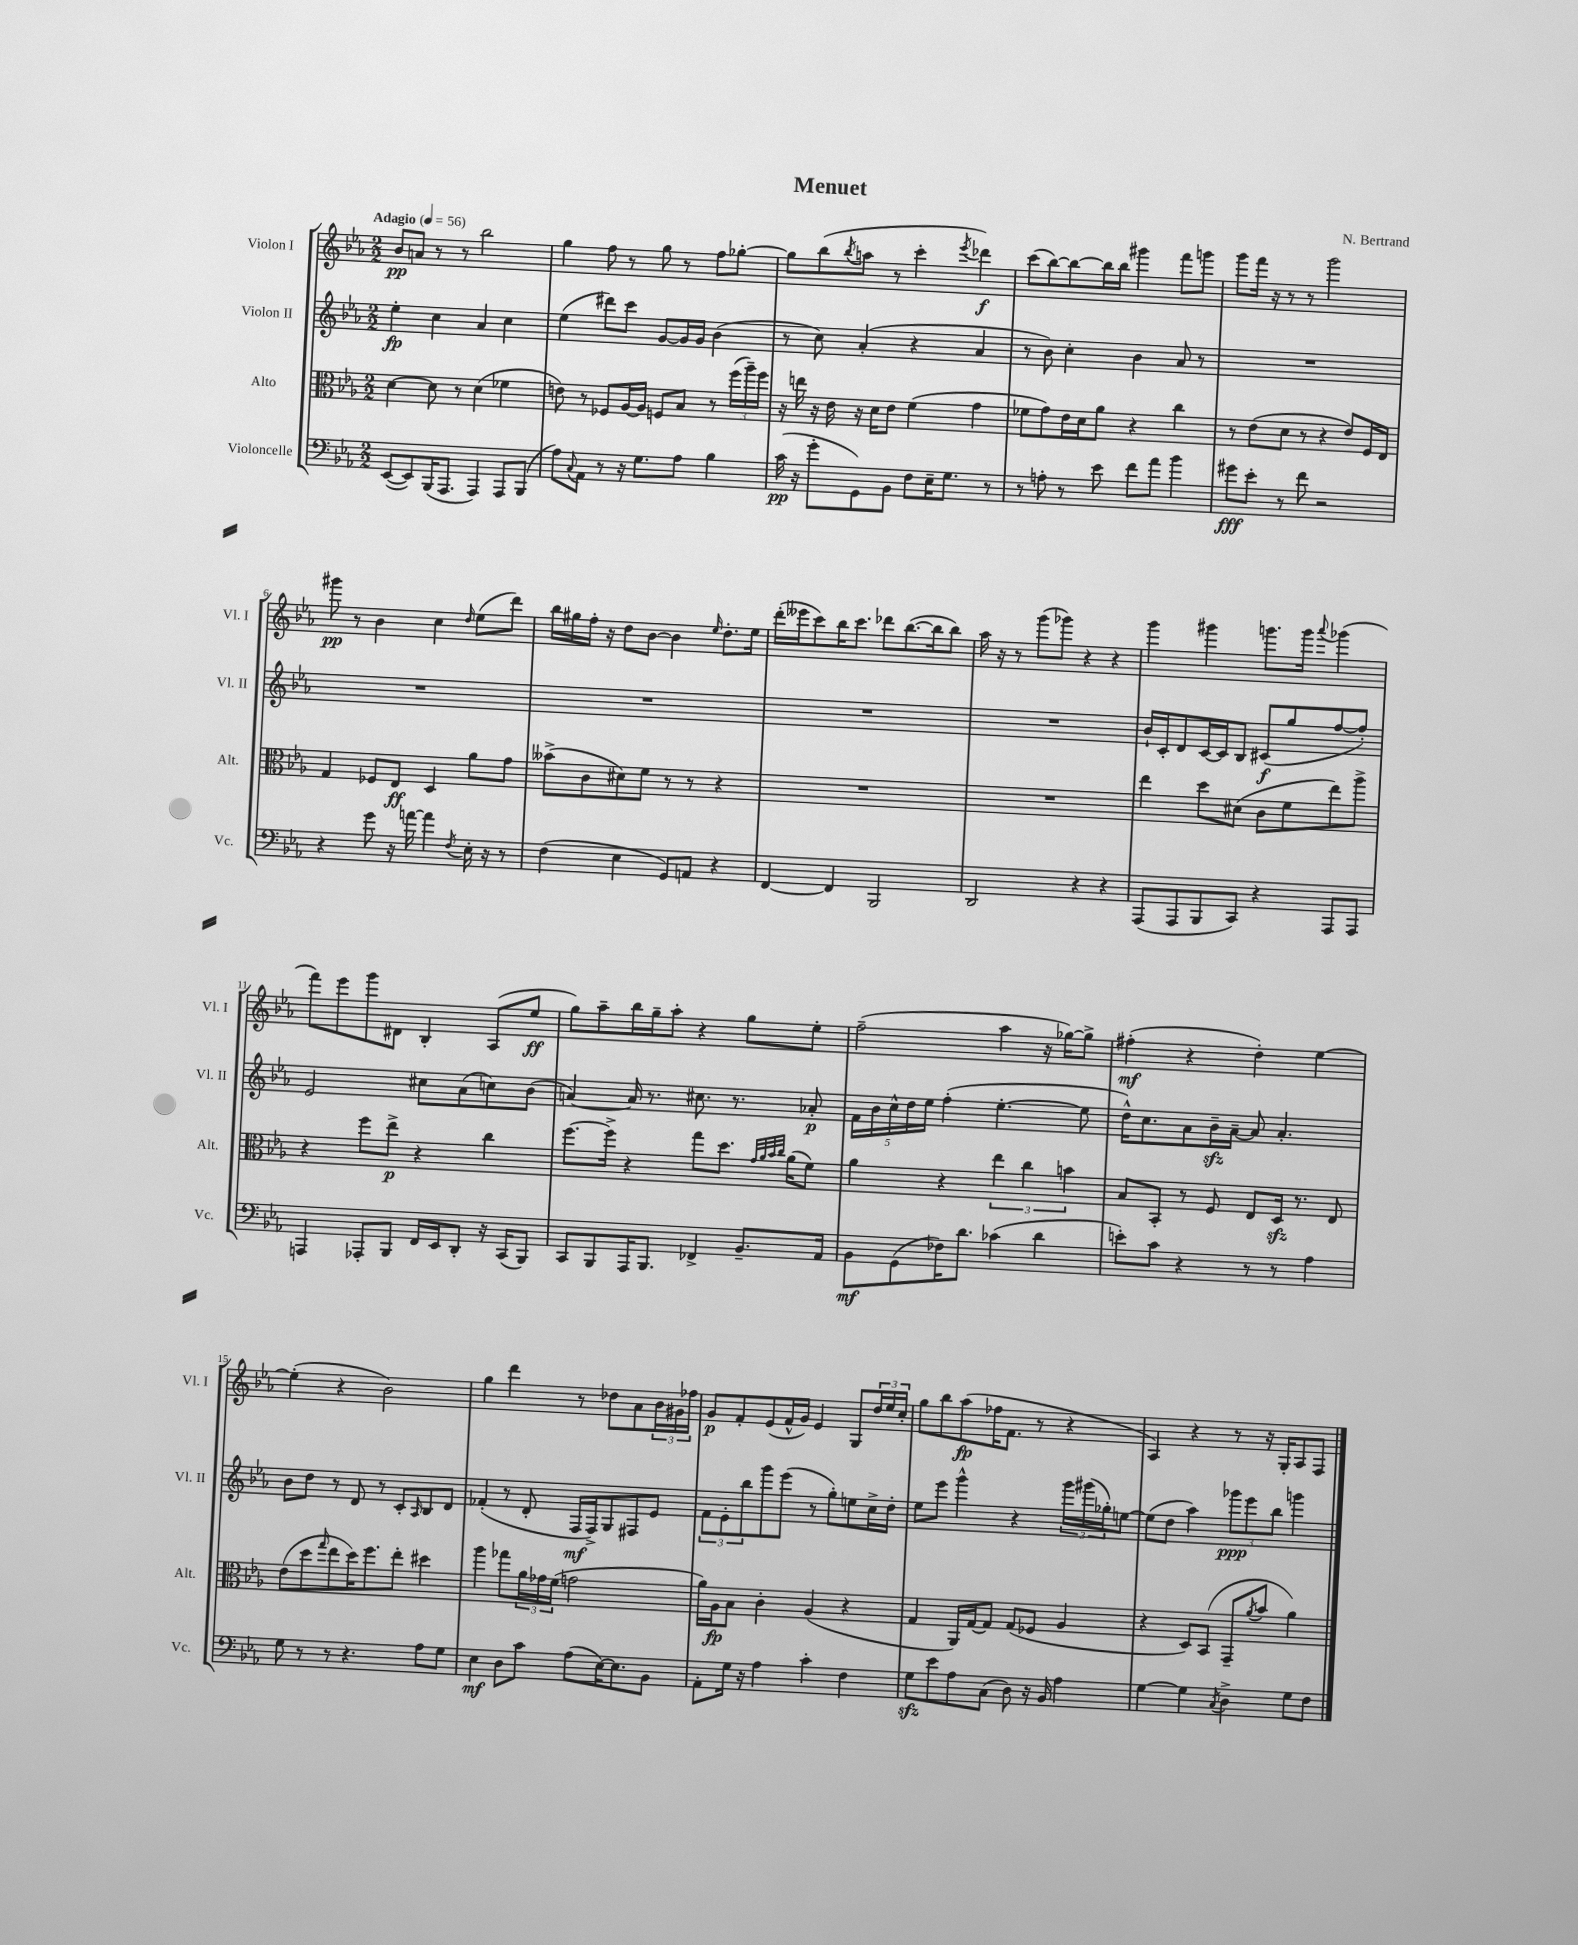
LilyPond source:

\header { title = "Menuet" composer = "N. Bertrand" }
<<
\new StaffGroup <<
\new Staff = "s0" \with { instrumentName = "Violon I" shortInstrumentName = "Vl. I" } {
    \clef treble \key ees \major \numericTimeSignature \time 2/2 \tempo "Adagio" 4 = 56
    bes'8\pp a'8 r8 r8 bes''2 |
    g''4 f''8 r8 g''8 r8 f''8 ges''8~-. |
    ges''8 bes''8( \acciaccatura { bes''8 } a''8 r8 c'''4-. \acciaccatura { ees'''8 } des'''4\f) |
    c'''8( bes''8~) bes''8~ bes''16 bes''16 gis'''4 f'''8 g'''8 |
    g'''8 f'''16 r16 r8 r8 g'''2 |
    gis'''8\pp r8 bes'4 c''4 \grace { d''16 } ees''8( d'''8) |
    bes''16 gis''16 f''16-. r16 d''8 bes'8~ bes'4 \grace { ees''16 } d''8.-. ees''16 |
    d'''16-.( eeses'''16 c'''8) bes''16 c'''8. des'''8 bes''8.~( bes''16 bes''8) |
    aes''16 r16 r8 g'''8( ges'''8) r4 r4 |
    g'''4 gis'''4 g'''8. g'''16 \appoggiatura { aes'''8 } ges'''4( |
    f'''8) ees'''8 g'''8 dis'8 bes4-. aes8( ees''8\ff |
    g''8) aes''8-- bes''16 g''16-- aes''8-. r4 g''8 ees''8-. |
    f''2--( aes''4 r16 ges''16~) ges''8-> |
    fis''4-.\mf( r4 d''4-.) ees''4~ |
    ees''4-.( r4 bes'2) |
    g''4 d'''4 r8 des''8 aes'8 \tuplet 3/2 { bes'16 gis'16 fes''16 } |
    g'8\p f'8-. ees'8( f'16-^ g'16) ees'4 g8 \tuplet 3/2 { d''16 ees''16 c''16-. } |
    g''8 bes''8 aes''8\fp( fes''16 f'8. r8 r4 |
    aes4) r4 r8 r16 g16-. aes8 f8 \bar "|." |
}
\new Staff = "s1" \with { instrumentName = "Violon II" shortInstrumentName = "Vl. II" } {
    \clef treble \key ees \major \numericTimeSignature \time 2/2
    ees''4-.\fp c''4 aes'4 c''4 |
    ees''4( dis'''8) c'''8 g'8~ g'16 g'16 bes'4( |
    r8 c''8) aes'4-.( r4 aes'4 |
    r8 bes'8) c''4-. bes'4 aes'8 r8 |
    R1 |
    R1 |
    R1 |
    R1 |
    R1 |
    bes'16-! c'16-. d'8 c'16~ c'16 bes8 cis'8\f( g''8 f''8~ f''8-.) |
    ees'2 cis''8 aes'8( c''8) bes'8( |
    a'4~) a'16 r8. cis''8. r8. aes'8-.\p |
    \tuplet 5/4 { f'16 bes'16 c''16-^ d''16 ees''16 } f''4-.( ees''4.~-. ees''8 |
    d''16-^) c''8. aes'8 bes'16--\sfz aes'16~-- aes'8 aes'4.-. |
    bes'8 d''8 r8 d'8 r8 c'8-. \grace { aes16 } bes8 d'8 |
    fes'4-.( r8 d'8-. f16\mf f16->) g8 fis8 ees'8 |
    \tuplet 3/2 { f'8 ees'8-. bes''8 } g'''8 ees'''8( r8 g''8-.) e''8 c''16-> d''16-. |
    ees''8 ees'''8 g'''4-^ r4 \tuplet 3/2 { g'''16 gis'''16( ges''16-.) } e''8~ |
    e''8( d''8 aes''4) \tuplet 3/2 { ges'''8\ppp ees'''8 bes''8 } g'''4 \bar "|." |
}
\new Staff = "s2" \with { instrumentName = "Alto" shortInstrumentName = "Alt." } {
    \clef alto \key ees \major \numericTimeSignature \time 2/2
    d'4~ d'8 r8 d'4( fes'4 |
    e'8) r8 fes8 aes16~ aes16 f8 bes8 r8 \tuplet 3/2 { f''16( aes''16--) f''16 } |
    r16 e''16 r16 ees'16 r16 d'16 ees'8 f'4( g'4 |
    fes'8 g'8) ees'16 d'16 aes'8 r4 c''4 |
    r8 ees'8( d'8 r8 r4 ees'8) f16 ees16 |
    g4 fes8 ees8\ff d4 aes'8 g'8 |
    beses'8->( c'8 dis'8) f'8 r8 r8 r4 |
    R1 |
    R1 |
    ees''4 d''8 dis'8( c'8 f'8 ees''8) aes''8-> |
    r4 f''8 ees''8->\p r4 c''4 |
    f''8.~ f''16-> r4 g''8 d''8. \grace { g'32 aes'32 bes'32 c''32 } aes'16( f'8) |
    aes'4 r4 \tuplet 3/2 { ees''4 c''4 b'4 } |
    bes8 bes,8-. r8 f8 ees8 d16\sfz r8. ees8 |
    ees'8( d''8 \grace { g''16 } ees''8 d''16) f''8. ees''8-. dis''4 |
    aes''4 ges''8 \tuplet 3/2 { aes'16 ges'16 f'16( } g'2 |
    aes'16) aes16\fp bes8 c'4-. aes4( r4 |
    g4 aes,16) g16~ g8 g8( fes8 aes4 |
    r4 d8) bes,8( g,8-- \acciaccatura { aes'8 } bes'8 aes'4) \bar "|." |
}
\new Staff = "s3" \with { instrumentName = "Violoncelle" shortInstrumentName = "Vc." } {
    \clef bass \key ees \major \numericTimeSignature \time 2/2
    ees,8~( ees,8) bes,,16( aes,,8. aes,,4) aes,,8 bes,,8( |
    aes8) \appoggiatura { c8 } aes,8 r8 r16 g8. aes8 bes4 |
    c'16\pp( r16 g'8-. g,8) bes,8 f8 ees16-- g8. r8 |
    r8 a8-. r8 ees'8 f'8 aes'8 bes'4 |
    gis'8\fff ees'8-. r8 f'8 r2 |
    r4 g'8 r16 a'16~ a'4 \acciaccatura { f8 } ees16-. r16 r8 |
    f4( ees4 g,8) a,8 r4 |
    f,4~ f,4 bes,,2 |
    d,2 r4 r4 |
    aes,,8( aes,,8 bes,,8 c,8) r4 aes,,8 aes,,8 |
    a,,4 aes,,8-. bes,,8 f,16 ees,16 d,8-. r16 c,16( bes,,8) |
    c,8 bes,,8 aes,,16 bes,,8. fes,4-> bes,8.-- aes,16 |
    bes,8\mf g,8( fes16) d'8. ces'4( d'4 |
    e'8-.) c'8 r4 r8 r8 aes4 |
    g8 r8 r8 r4. aes8 g8 |
    ees4\mf d8 c'8 aes8( ees16~) ees8. bes,8 |
    aes,8-. g16 r16 aes4 c'4-. f4 |
    g8\sfz ees'8 aes8 c8( d8) r16 bes,16 aes4 |
    g4~ g4 \acciaccatura { c8 } d4-> g8 f8 \bar "|." |
}
>>
>>
